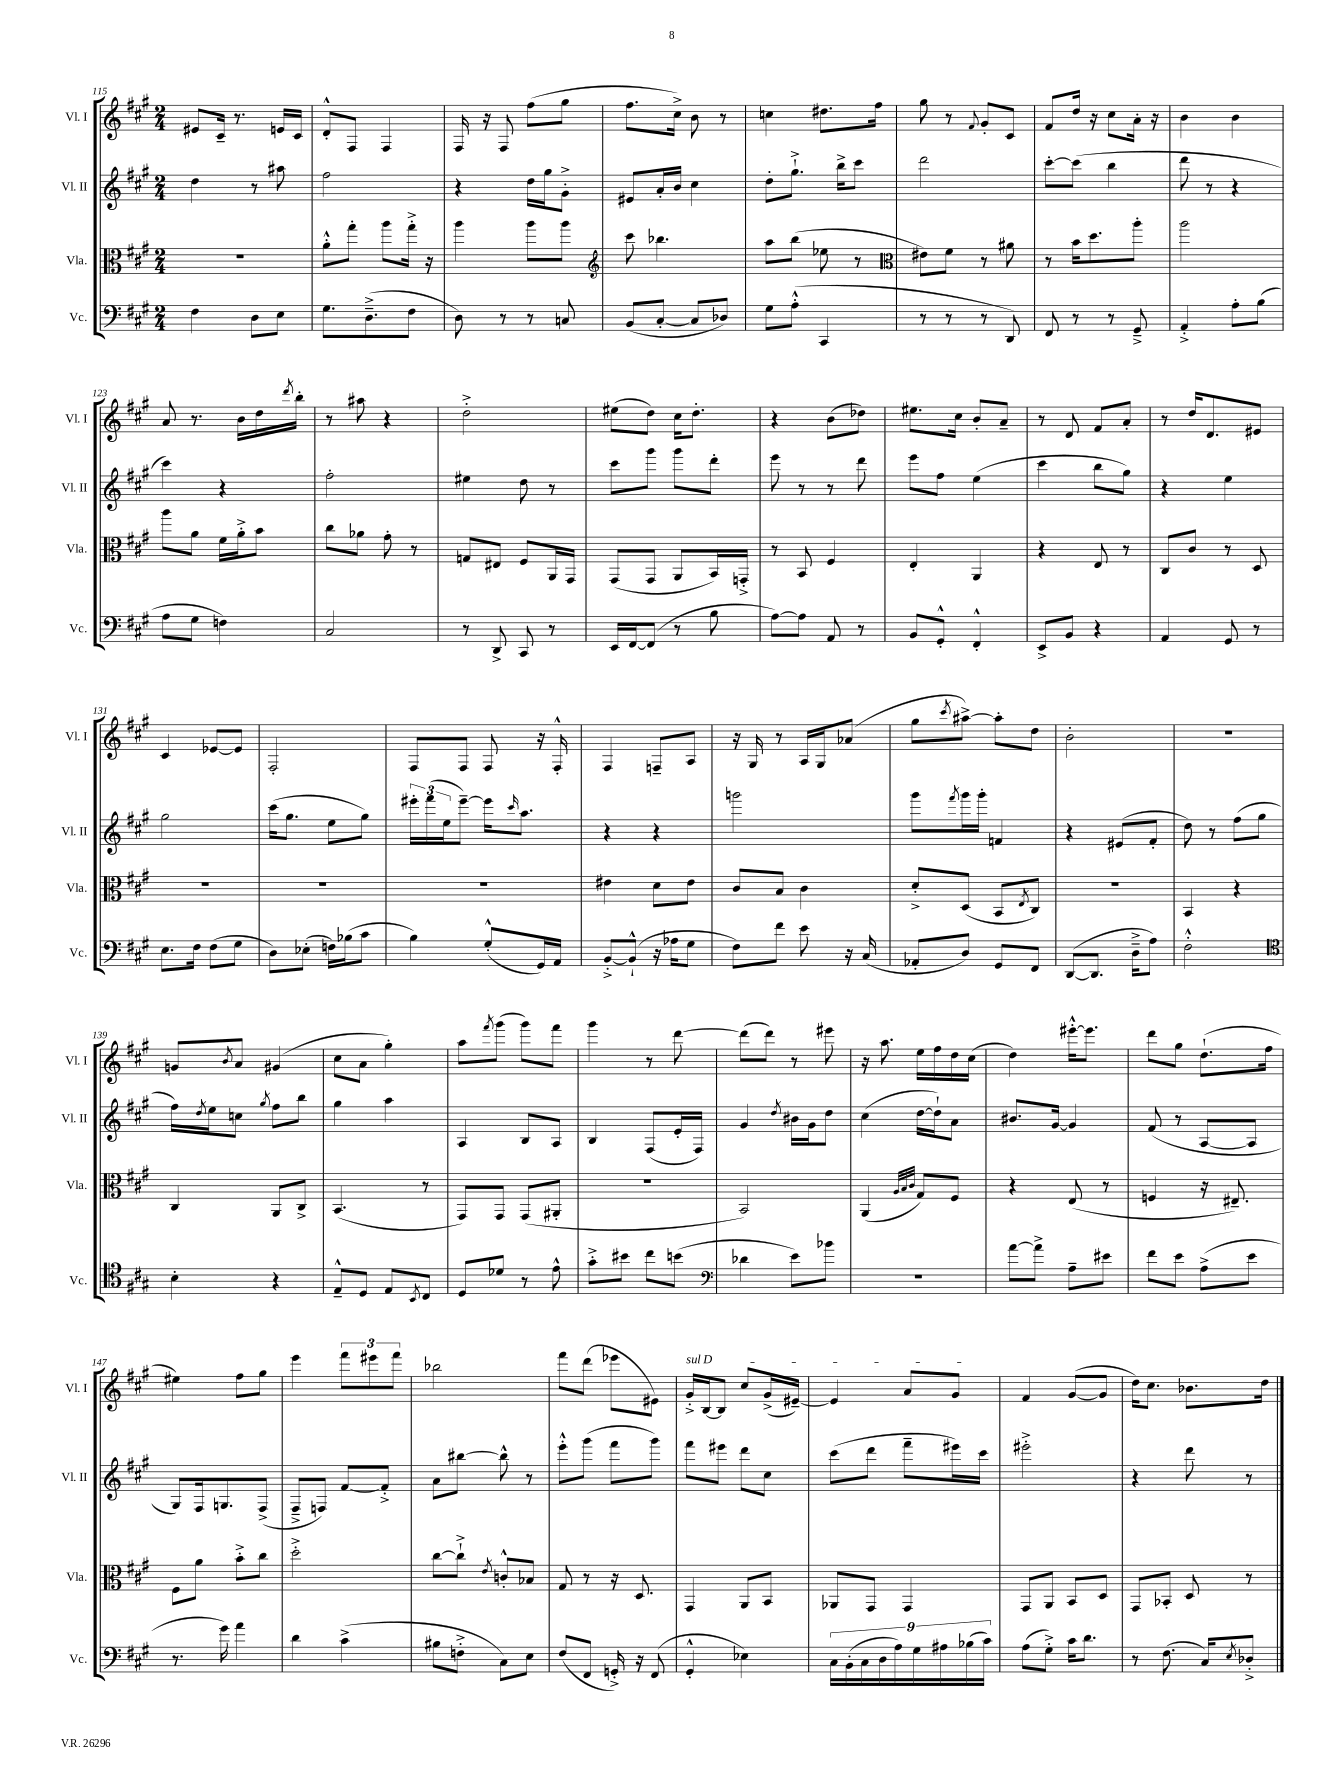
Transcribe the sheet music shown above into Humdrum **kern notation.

**kern	**kern	**kern	**kern
*staff4	*staff3	*staff2	*staff1
*clefF4	*clefC3	*clefG2	*clefG2
*k[f#c#g#]	*k[f#c#g#]	*k[f#c#g#]	*k[f#c#g#]
*M2/4	*M2/4	*M2/4	*M2/4
4F#	2r	4dd	8e#
.	.	.	16c#~
.	.	.	8.r
8D	.	8r	.
8E	.	8aa#	16e
.	.	.	16c#
=	=	=	=
8.G#	8a'^^	2ff#	8d'^^
.	8gg#'	.	8F#
(8.D~^	.	.	.
.	8aa	.	4F#
8F#	16gg#'^	.	.
.	16r	.	.
=	=	=	=
8D)	4aa	4r	16F#
.	.	.	16r
8r	.	.	8F#
8r	8aa	16dd	(8ff#
.	.	16gg#	.
8C	8aa	8g#'^	8gg#
=	=	=	=
*	*clefG2	*	*
(8BB	8ccc#	8e#	8.ff#
[8C#'	4.bb-	16a'	.
.	.	16b	16cc#^)
8C#]	.	4cc#	8b
8D-)	.	.	8r
=	=	=	=
8G#	8aa	8dd'	4cc
(8A'^^	(8bb	8.gg#`^	.
4CC#	8ee-	.	8.dd#
.	.	16bb^	.
.	8r	8ccc#	.
.	.	.	16ff#
=	=	=	=
*	*clefC3	*	*
8r	8e#)	2ddd	8gg#
8r	8f#	.	8r
.	.	.	8qqf#
8r	8r	.	8g#'
8DD)	8a#	.	8c#
=	=	=	=
8FF#	8r	[8ccc#'	8f#
8r	16b	(8ccc#]	16dd
.	8.dd	.	16r
8r	.	4bb	8cc#
8GG#~^	8aa'	.	16a'
.	.	.	16r
=	=	=	=
4AA'^	2aa	8ddd	4b
.	.	8r	.
8A'	.	4r	4b
(8B	.	.	.
=	=	=	=
8A	8aa	4ccc#)	8a
8G#	8a	.	8.r
4F)	16f#	4r	.
.	16a'^	.	16b
.	8b	.	16dd
.	.	.	8qddd
.	.	.	16bb'
=	=	=	=
2C#	8cc#	2ff#'	8r
.	8a-	.	8aa#
.	8g#'	.	4r
.	8r	.	.
=	=	=	=
8r	8G	4ee#	2dd'^
8DD^	8E#	.	.
8CC#	8F#	8dd	.
8r	16AA	8r	.
.	16GG#	.	.
=	=	=	=
16EE	(8GG#	8ccc#	(8ee#
[16FF#	.	.	.
(8FF#]	8GG#	8ggg#	8dd)
8r	8AA	8ggg#	16cc#
.	.	.	8.dd'
8B	16BB)	8ddd'	.
.	16GG'^	.	.
=	=	=	=
[8A)	8r	8eee	4r
8A]	8BB	8r	.
8AA	4F#	8r	(8b
8r	.	8ddd	8dd-)
=	=	=	=
8BB	4E'	8eee	8.ee#
8GG#'^^	.	8ff#	.
.	.	.	16cc#
4FF#'^^	4AA	(4ee	8b'
.	.	.	8a~
=	=	=	=
8EE^	4r	4ccc#	8r
8BB	.	.	8d
4r	8E	8bb	8f#
.	8r	8gg#)	8a'
=	=	=	=
4AA	8C#	4r	8r
.	8c#	.	16dd
.	.	.	8.d
8GG#	8r	4ee	.
8r	8D	.	8e#
=	=	=	=
8.E	2r	2gg#	4c#
16F#	.	.	.
(8F#	.	.	[8e-
8G#	.	.	8e-]
=	=	=	=
8D)	2r	(16ccc#	2F#'
.	.	8.gg#	.
(8E-'	.	.	.
16F)	.	8ee	.
(16B-	.	.	.
8c#	.	8gg#)	.
=	=	=	=
4B)	2r	24eee#'	8F#
.	.	(24fff#	.
.	.	24ee	.
.	.	[8eee#~)	8F#
(8G#'^^	.	16eee#]	8F#
.	.	16qqccc#	.
.	.	8.aa	.
16GG#)	.	.	16r
16AA	.	.	16F#'^^
=	=	=	=
[8BB'^	4e#	4r	4F#
(8BB`^^]	.	.	.
16r	8d	4r	8F~
16A-	.	.	.
8G#	8e#	.	8A
=	=	=	=
8F#)	8c#	2ggg	16r
.	.	.	16G#
8f#	8B	.	8r
8e	4c#	.	16A
.	.	.	16G#
16r	.	.	(8a-
(16C#	.	.	.
=	=	=	=
8AA-'	8d'^	8ggg#	8gg#
.	.	8qfff#	8qccc#
8D)	(8D	16ggg#	[8aa#^)
.	.	16ggg#'	.
8GG#	8BB	4f	8aa#']
.	8qE	.	.
8FF#	8C#)	.	8dd
=	=	=	=
([8DD	2r	4r	2b'
8.DD]	.	.	.
.	.	(8e#	.
16D~^	.	.	.
8A)	.	8f#'	.
=	=	=	=
2F#'^^	4BB	8dd)	2r
.	.	8r	.
.	4r	(8ff#	.
.	.	8gg#	.
=	=	=	=
*clefC4	*	*	*
4B'	4C#	16ff#)	8g
.	.	8qdd	.
.	.	16ee	.
.	.	.	8qb
.	.	8cc	8a
.	.	8qgg#	.
4r	8AA	8ff#	(4g#
.	8C#^	8bb	.
=	=	=	=
8E~^^	(4.BB	4gg#	8cc#
8D	.	.	8a
8E	.	4aa	4gg#')
8qBB	.	.	.
8C#	8r	.	.
=	=	=	=
8D	8GG#)	4A	8aa
.	.	.	8qfff#
8d-	8GG#	.	(8ggg#
8r	(8GG#	8B	8ggg#)
8e^^	8AA#'	8A	8fff#
=	=	=	=
8g#'^	2r	4B	4ggg#
8b#	.	.	.
8cc#	.	(8F#	8r
(8b	.	16e'	[8ddd
.	.	16F#)	.
=	=	=	=
*clefF4	*	*	*
4d-	2BB)	4g#	(8ddd]
.	.	.	8ddd)
.	.	8qdd	.
8e)	.	16b#	8r
.	.	16g#	.
8b-	.	8dd	8eee#
=	=	=	=
2r	(4AA	(4cc#	16r
.	.	.	8.aa
.	32qqA	.	.
.	32qqB	.	.
.	32qqc#	.	.
.	8G#)	[16dd	16ee
.	.	16dd`])	16ff#
.	8F#	8a	16dd
.	.	.	(16cc#
=	=	=	=
[8a	4r	8.b#	4dd)
8a^]	.	.	.
.	.	[16g#	.
8A~	(8E	4g#]	[16eee#'^^
.	.	.	8.eee#]
8e#	8r	.	.
=	=	=	=
8f#	4F	(8f#	8ddd
8e	.	8r	8gg#
(8A^	16r	[8A	(8.dd`
.	8.E#~)	.	.
8e	.	8A]	.
.	.	.	16ff#
=	=	=	=
8.r	8F#	8G#)	4ee#)
.	8a	16F#	.
16g#)	.	8.G	.
4a	8b'^	.	8ff#
.	8cc#	(8F#^	8gg#
=	=	=	=
4d	2dd'^	8F#~^	4eee
.	.	8F)	.
(4c#^	.	[8f#	12fff#
.	.	.	12eee#
.	.	8f#'^]	.
.	.	.	12fff#
=	=	=	=
8B#	[8cc#	8a	2bb-
8F'^	8cc#`^]	[8bb#	.
.	8qe	.	.
8C#)	8c'^^	8bb#^^]	.
8E	8B-	8r	.
=	=	=	=
(8F#	8G#	8eee'^^	8fff#
8FF#	8r	(8ggg#	(8ddd
16GG'^)	16r	8fff#	8eee-
16r	8.D	.	.
(8FF#	.	8ggg#)	8e#)
=	=	=	=
4GG#'^^	4GG#	8fff#	16g#'^
.	.	.	[16B
.	.	8eee#	8B]
4E-)	8AA	8ddd	8cc#
.	8BB	8cc#	(16g#^
.	.	.	[16e#~)
=	=	=	=
18C#	8AA-	(8ccc#	4e#]
(18BB'	.	.	.
18C#	.	.	.
.	8GG#	8ddd	.
18D	.	.	.
18A)	.	.	.
.	4GG#	8fff#~	8a
18G#	.	.	.
18A#	.	.	.
.	.	16eee#)	8g#
(18B-	.	.	.
.	.	16ccc#	.
18c#)	.	.	.
=	=	=	=
(8A	8GG#	2eee#'^	4f#
8G#'^)	8AA	.	.
16c#	8BB	.	([8g#
8.d	.	.	.
.	8D	.	8g#]
=	=	=	=
8r	8GG#	4r	16dd)
.	.	.	8.cc#
(8.F#	8BB-'	.	.
.	8D	8ddd	8.b-
16C#)	.	.	.
8qE	.	.	.
8D-'^	8r	8r	.
.	.	.	16dd
==	==	==	==
*-	*-	*-	*-
